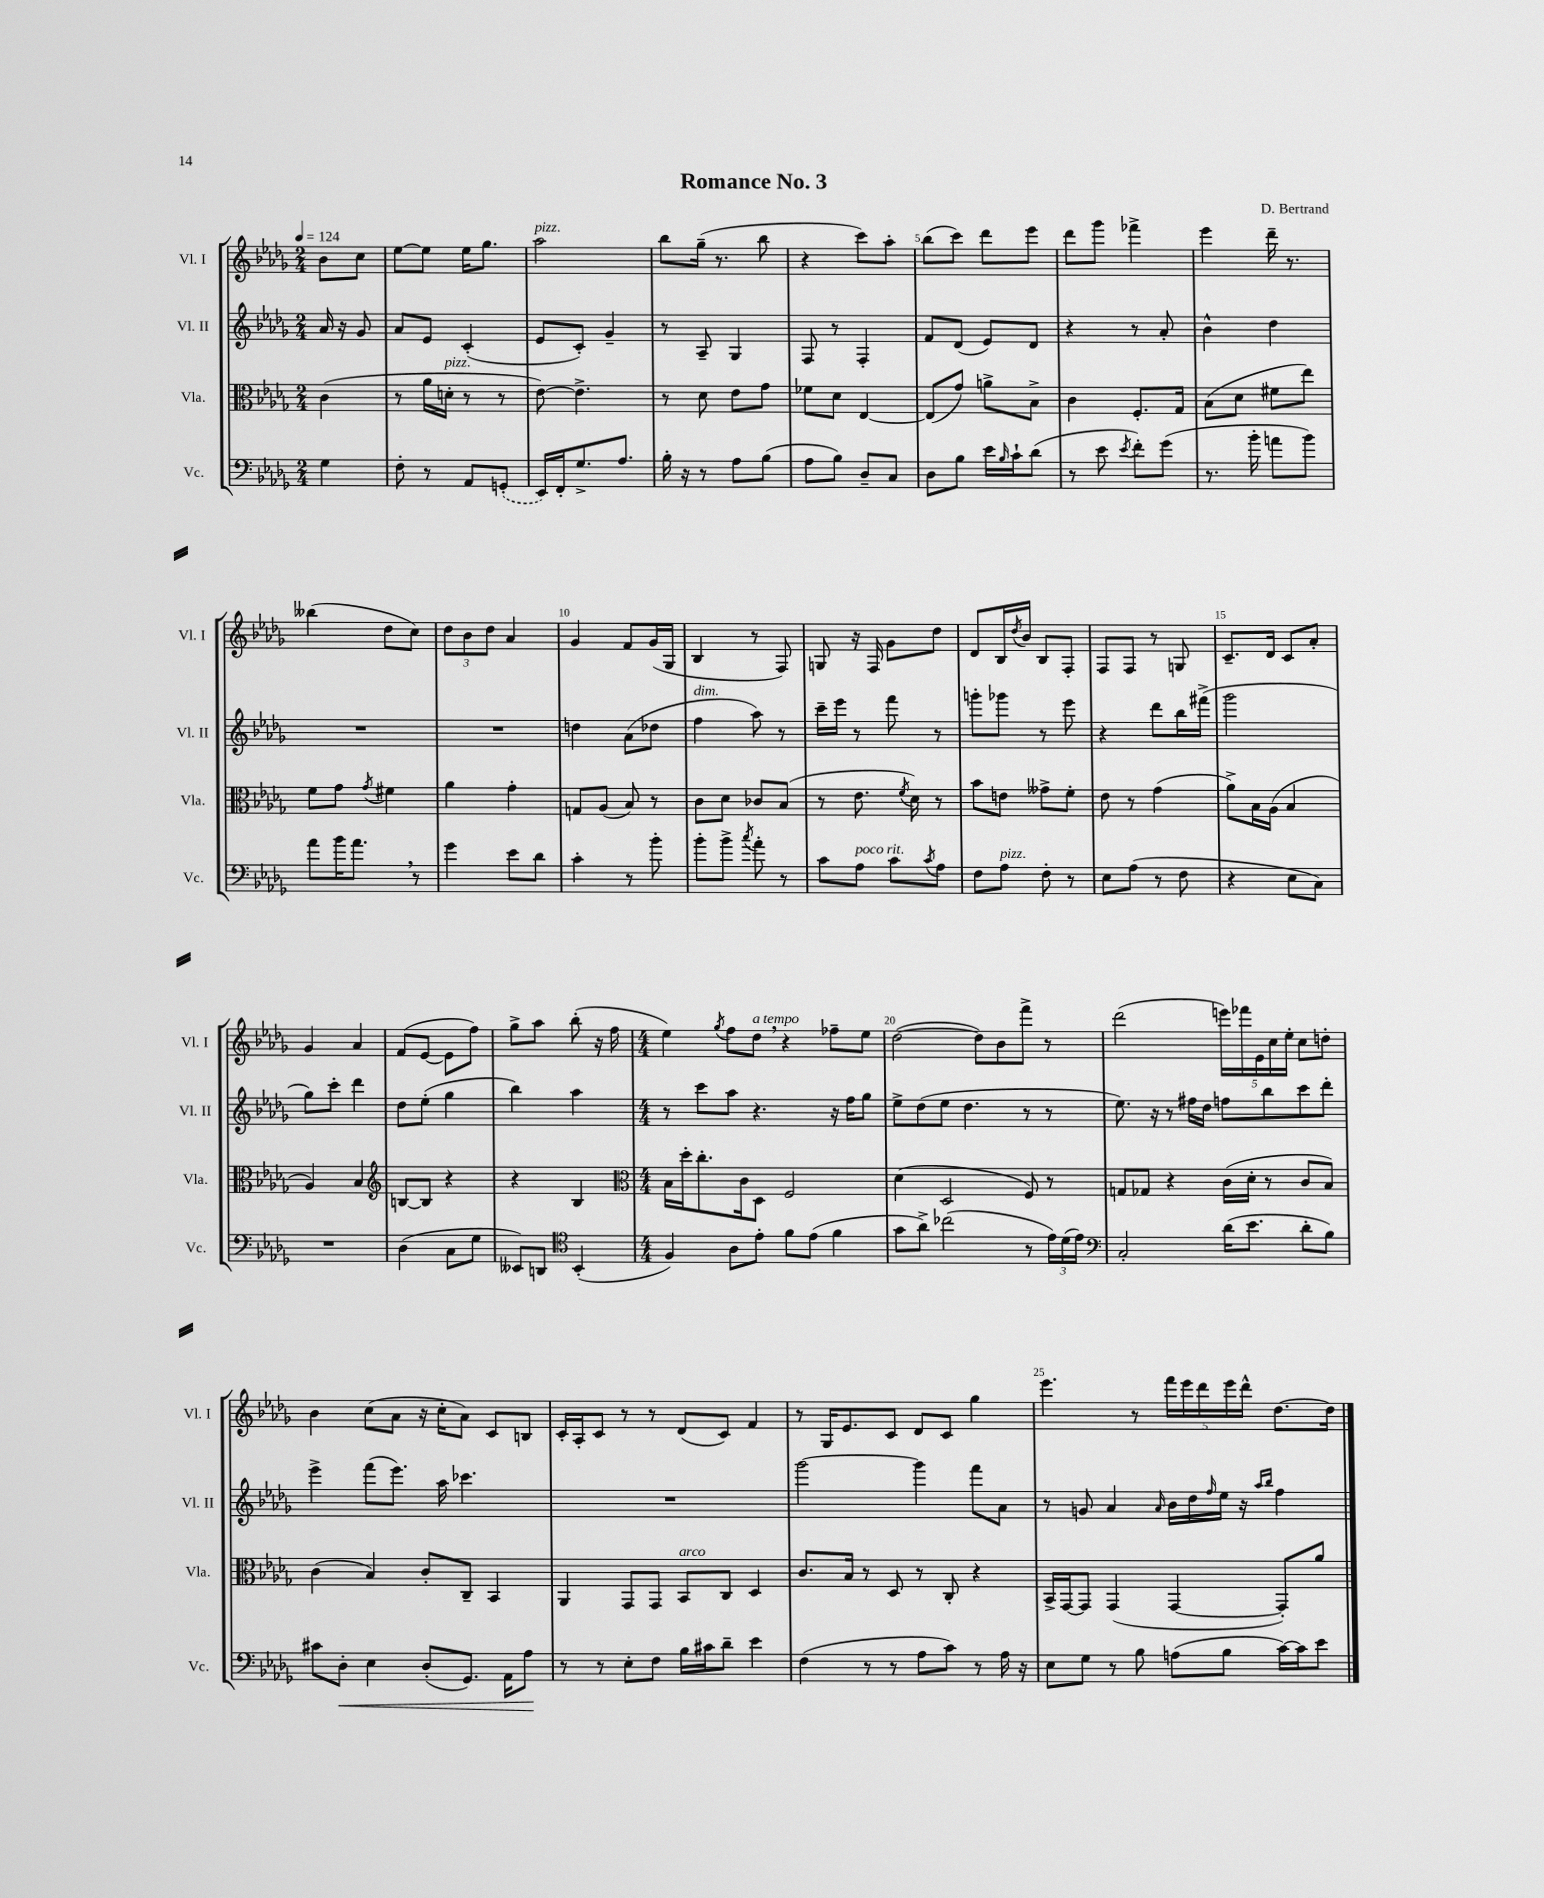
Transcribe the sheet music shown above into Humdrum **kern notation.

**kern	**kern	**kern	**kern
*staff4	*staff3	*staff2	*staff1
*clefF4	*clefC3	*clefG2	*clefG2
*k[b-e-a-d-g-]	*k[b-e-a-d-g-]	*k[b-e-a-d-g-]	*k[b-e-a-d-g-]
*M2/4	*M2/4	*M2/4	*M2/4
*MM124	*MM124	*MM124	*MM124
4G-\	(4c\	16a-/	8b-\L
.	.	16r	.
.	.	8g-/	8cc\J
=	=	=	=
8F'\	8r	8a-/L	[8ee-\L
8r	16a-\LL	8e-/J	8ee-\]J
.	16d'\JJ	.	.
8AA-/L	8r	(4c'/	16ee-\LK
.	.	.	8.gg-\J
(8GG'/J	8r	.	.
=	=	=	=
16EE-/LL)	[8e-\)	8e-/L	2aa-\
16FF'/J	.	.	.
8.G-^/	4.e-^\]	8c'/J)	.
.	.	4g-~/	.
8.A-/J	.	.	.
=	=	=	=
16B-'\	8r	8r	8bb-\L
16r	.	.	.
8r	8d-\	8A-~/	(16gg-~\Jk
.	.	.	8.r
8A-\L	8e-\L	4G-/	.
(8B-\J	8g-\J	.	8bb-\
=	=	=	=
8A-\L	8f-\L	8F/	4r
8B-\J)	8d-\J	8r	.
8D-~/L	[4E-/	4F'/	8ccc\L)
8C/J	.	.	8aa-'\J
=	=	=	=
8D-\L	(8E-/]L	8f/L	(8bb-\L
8B-\J	8g-/J)	(8d-/J	8ccc\J)
16e-\LL	8a^\L	8e-/L)	8ddd-\L
16qqB-/	.	.	.
16c`\J	.	.	.
(8d-\J	8B-^\J	8d-/J	8eee-\J
=	=	=	=
8r	4c\	4r	8ddd-\L
8e-\	.	.	8ggg-\J
8qe-/	.	.	.
8f'\L)	8.F'/L	8r	4fff-^\
(8g-\J	.	8a-'/	.
.	16G-/Jk	.	.
=	=	=	=
8.r	(8B-\L	4b-^^\	4eee-\
.	8d-\J	.	.
16b-'\	.	.	.
8a\L	8f#\L	4dd-\	16ddd-~\
.	.	.	8.r
8b-\J)	8ee-\J)	.	.
=	=	=	=
8a-\L	8f\L	2r	(4bb--\
16b-\K	8g-\J	.	.
8.a-\J	.	.	.
.	8qg-/	.	.
.	4f#\	.	8dd-\L
8r	.	.	8cc\J)
=	=	=	=
4g-\	4a-\	2r	12dd-\L
.	.	.	12b-\
.	.	.	12dd-\J
8e-\L	4g-'\	.	4a-/
8d-\J	.	.	.
=	=	=	=
4c'\	8G/L	4dd\	4g-/
.	(8A-/J	.	.
8r	8B-/)	(8a-\L	8f/L
8b-'\	8r	8dd-\J	(16g-/L
.	.	.	16G-/JJ
=	=	=	=
8b-'\L	8c\L	4ff\	4B-/
8b-^\J	8d-\J	.	.
8qcc/	.	.	.
8a-'\	8c-/L	8aa-\)	8r
8r	(8B-/J	8r	8F/)
=	=	=	=
8c\L	8r	16ccc~\LL	8G/
.	.	16eee-\JJ	.
8A-\J	8.e-\	8r	16r
.	.	.	16F/
8c\L	.	8fff\	8g-\L
.	8qf/	.	.
.	16d-\)	.	.
8qc/	.	.	.
8A-\J	8r	8r	8dd-\J
=	=	=	=
8F\L	8b-\L	8ggg'\L	8d-/L
8A-\J	8e\J	8ggg-\J	16B-/L
.	.	.	8qdd-/
.	.	.	16b-/JJ
8F'\	8g--^\L	8r	8B-/L
8r	8f'\J	8eee-\	8F'/J
=	=	=	=
8E-\L	8e-\	4r	8F/L
(8A-\J	8r	.	8F/J
8r	(4g-\	8ddd-\L	8r
8F\	.	16bb-\L	8G/
.	.	(16fff#^\JJ	.
=	=	=	=
4r	8a-^\L)	2ggg-\	8.c~/L
.	16B-\L	.	.
.	(16A-\JJ	.	16d-/Jk
8E-\L	4B-/	.	8c/L
8C\J)	.	.	8a-'/J
=	=	=	=
2r	4A-/)	8gg-\L)	4g-/
.	.	8ccc'\J	.
.	4B-/	4ddd-\	4a-/
=	=	=	=
*	*clefG2	*	*
(4D-\	[8B/L	8dd-\L	(8f/L
.	8B/]J	(8ee-'\J	[8e-/J
8C\L	4r	4gg-\	8e-\]L
8G-\J	.	.	8ff\J)
=	=	=	=
8EE--/L)	4r	4bb-\)	8gg-^\L
8DD/J	.	.	8aa-\J
*clefC4	*	*	*
(4BB-'/	4B-/	4aa-\	(8bb-'\
.	.	.	16r
.	.	.	16ff\
=	=	=	=
*	*clefC3	*	*
*M4/4	*M4/4	*M4/4	*M4/4
4F/)	16B-\LL	8r	4ee-\)
.	16dd-'\J	.	.
.	8.cc'\	8ccc\L	.
.	.	.	8qgg-/
8A-\L	.	8aa-\J	8ff\L
.	16c\k	.	.
8e-'\J	8D-\J	4.r	8dd-\J
8f\L	2F/	.	4r
(8e-\J	.	.	.
4f\	.	16r	8ff-~\L
.	.	16ff\LK	.
.	.	8gg-\J	8ee-\J
=	=	=	=
8g-\L	(4d-\	8ee-^\L	([2dd-\
8a-^\J)	.	(8dd-\	.
(2cc-\	2D-/	8ee-\J	.
.	.	4.dd-\	.
.	.	.	8dd-\]L)
.	.	.	8b-\
8r	8F/)	8r	8fff^\J
24e-\LL)	8r	8r	8r
(24d-\	.	.	.
24e-\JJ)	.	.	.
=	=	=	=
*clefF4	*	*	*
2C'/	8G/L	8.ee-\)	(2ddd-\
.	8G-/J	.	.
.	.	16r	.
.	4r	8r	.
.	.	16ff#\LL	.
.	.	16dd-\JJ	.
(16d-\LK	(16c\LL	8ff\L	20eee\LL)
.	.	.	20fff-\
8.e-\J	16d-'\JJ	.	.
.	.	.	20e-\
.	8r	8bb-\	.
.	.	.	20cc\
.	.	.	20ee-'\JJ
8d-'\L	8c/L	8ccc\	8cc\L
8B-\J)	8B-/J)	8ddd-'\J	8dd'\J
=	=	=	=
8c#\L	(4c\	4eee-^\	4b-\
8D-'\J	.	.	.
4E-\	4B-/)	(8fff\L	(8cc\L
.	.	8.eee-\J)	8a-\J
(8D-'/L	8c'/L	.	16r
.	.	16aa-\	16cc'\LK
8.GG-/J)	8C~/J	4.ccc-\	8a-\J)
.	4BB-/	.	8c/L
16AA-\LK	.	.	.
8A-\J	.	.	8B/J
=	=	=	=
8r	4AA-/	1r	16c'/LL
.	.	.	16A-'/J
8r	.	.	8c/J
8E-'\L	8GG-/L	.	8r
8F\J	8GG-/J	.	8r
16B-\LL	8BB-/L	.	(8d-/L
16c#\J	.	.	.
8d-~\J	8C/J	.	8c/J)
4e-\	4D-/	.	4f/
=	=	=	=
(4F\	8.c/L	[2ggg-\	8r
.	.	.	16G-/LK
.	16B-/Jk	.	8.e-/
8r	8r	.	.
8r	8D-/	.	8c/J
8A-\L	8r	4ggg-\]	8d-/L
8c\J)	8C'/	.	8c/J
8r	4r	8fff\L	4gg-\
16A-\	.	8a-\J	.
16r	.	.	.
=	=	=	=
8E-\L	16BB-^/LL	8r	4.eee-\
.	[16GG-/J	.	.
8G-\J	8GG-/]J	8g/	.
8r	(4GG-/	4a-/	.
8B-\	.	.	8r
.	.	16qqa-/	.
(8A\L	[4GG-/	16b-\LL	20fff\LL
.	.	.	20eee-\
.	.	16dd-\	.
.	.	.	20ddd-\
.	.	16qqff/	.
8B-\J	.	16ee-\JJ	.
.	.	.	20eee-\
.	.	16r	.
.	.	.	20ddd-^^\JJ
.	.	16qqaa-/LL	.
.	.	16qqbb-/JJ	.
[16c\LL)	8GG-'/]L)	4ff\	[8.dd-\L
16c\]J	.	.	.
8e-\J	8a-/J	.	.
.	.	.	16dd-\]Jk
==	==	==	==
*-	*-	*-	*-
